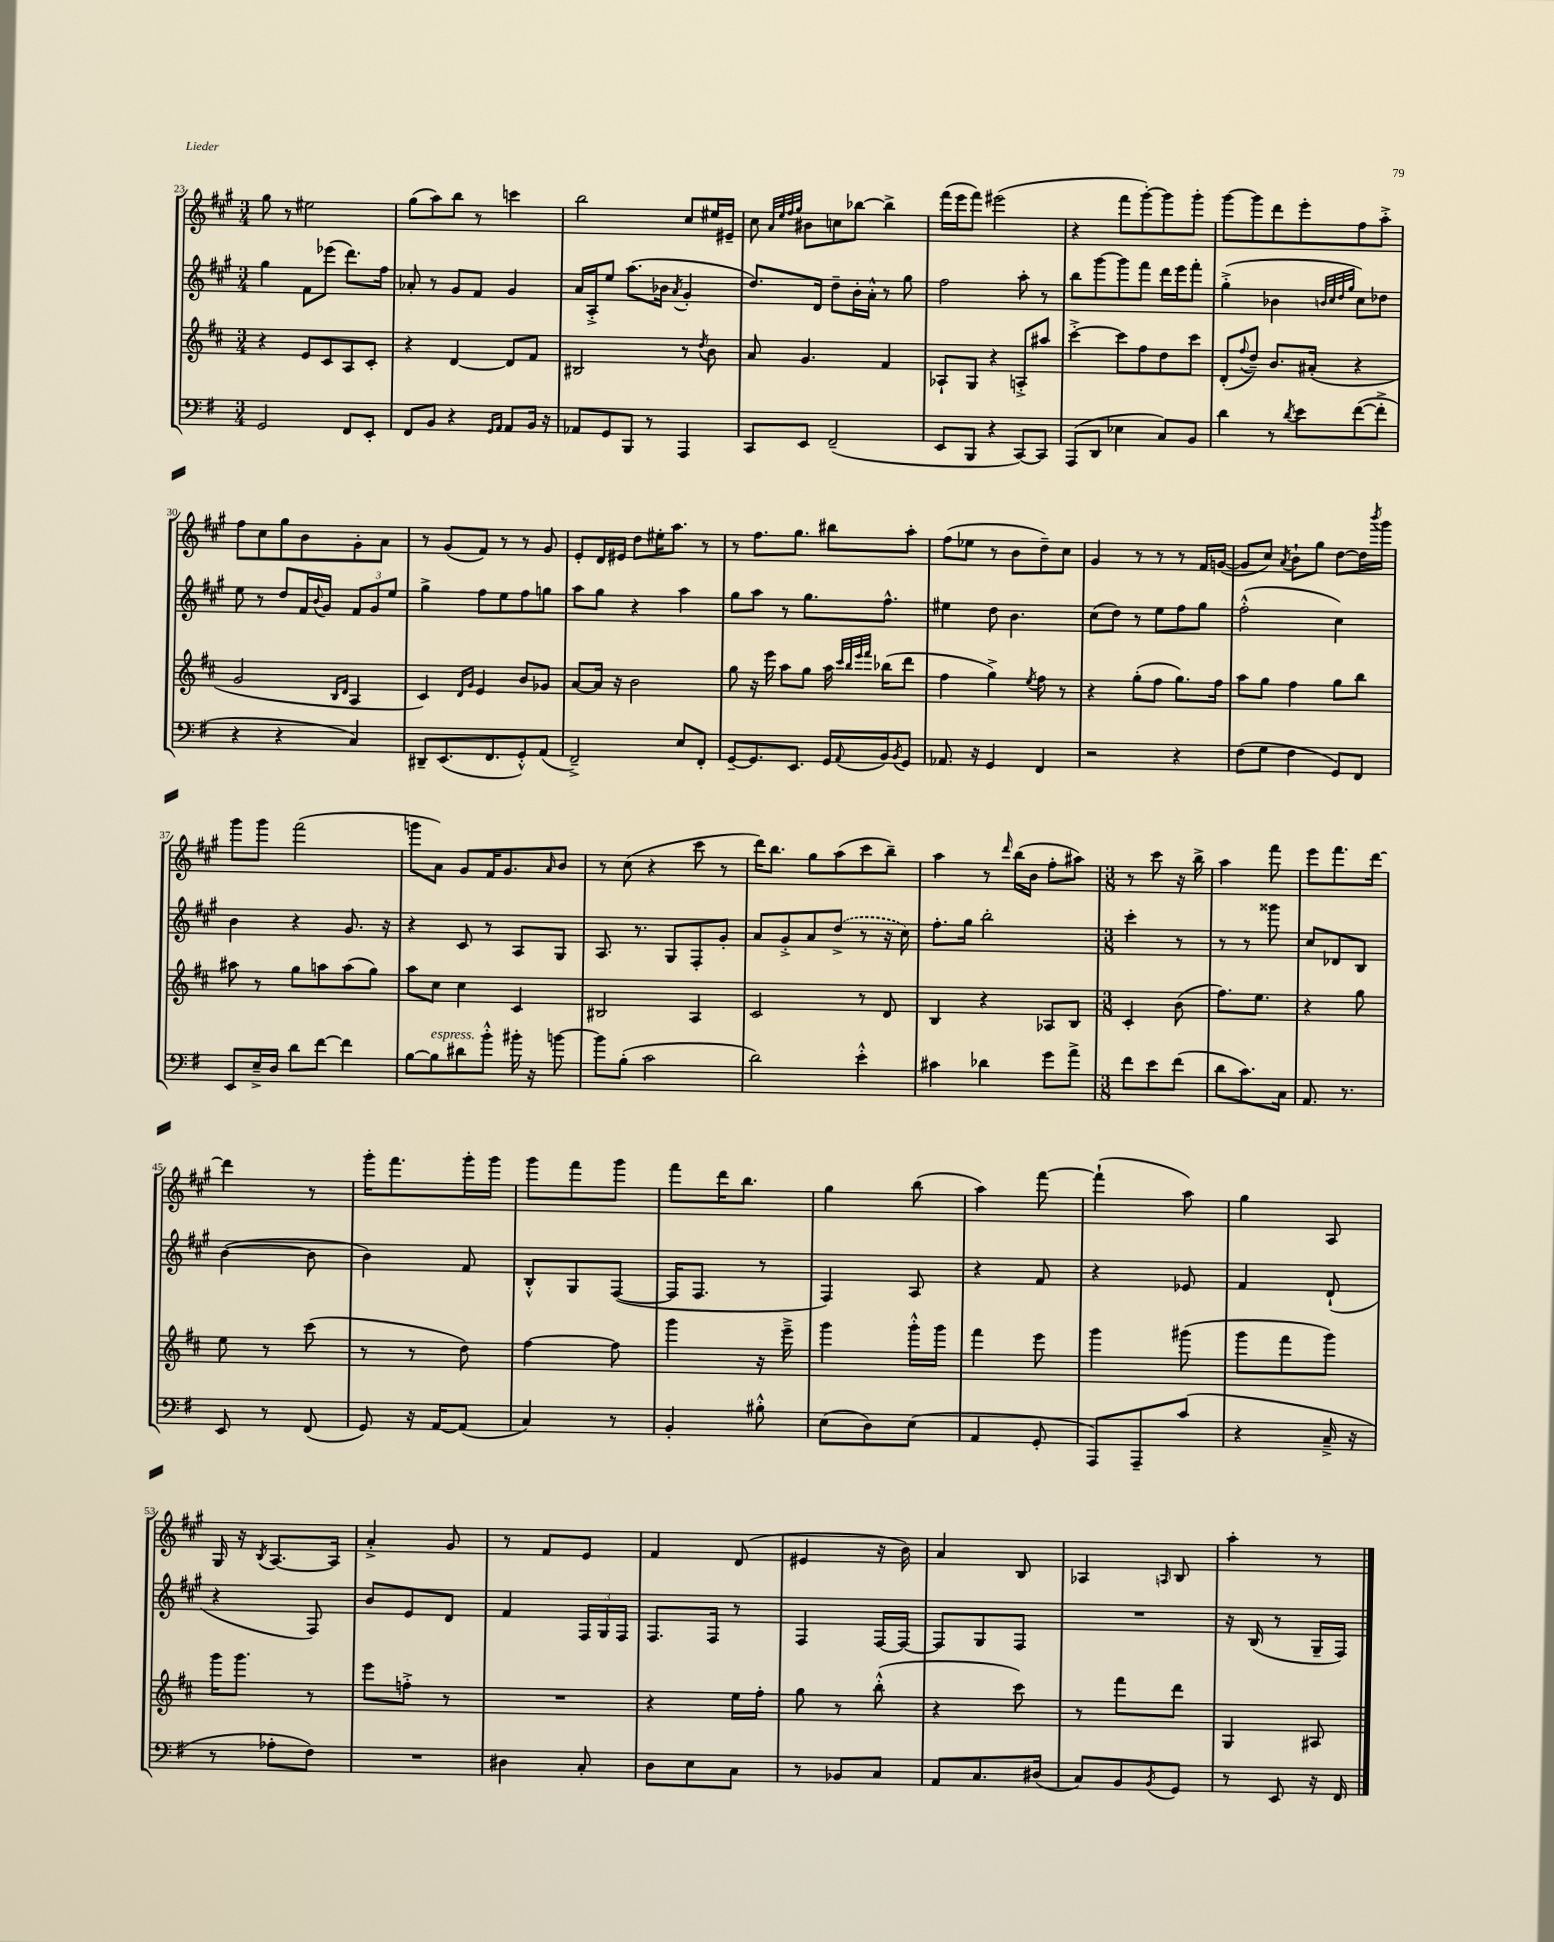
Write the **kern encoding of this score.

**kern	**kern	**kern	**kern
*staff4	*staff3	*staff2	*staff1
*clefF4	*clefG2	*clefG2	*clefG2
*k[f#]	*k[f#c#]	*k[f#c#g#]	*k[f#c#g#]
*M3/4	*M3/4	*M3/4	*M3/4
2GG	4r	4gg#	8gg#
.	.	.	8r
.	8e	8f#	2ee#
.	8c#	(8eee-	.
8FF#	8A	8.ddd)	.
8EE'	8c#'	.	.
.	.	16ff#	.
=	=	=	=
8FF#	4r	8a-'	(8gg#
8BB	.	8r	8aa)
4r	[4d	8g#	8bb
.	.	8f#	8r
16qqGG	.	.	.
16qqAA	.	.	.
8AA	8d]	4g#	4ccc
16BB	8f#	.	.
16r	.	.	.
=	=	=	=
8AA-	2B#	16a	2bb
.	.	16A'^	.
8GG	.	8ee	.
8BBB	.	(8.aa	.
8r	.	.	.
.	.	16b-	.
.	.	8qa	.
4AAA	8r	4g#'	8cc#
.	8qdd	.	.
.	8b	.	16ee#
.	.	.	16e#~
=	=	=	=
8CC	8a	8.dd)	8cc#
.	.	.	32qqa
.	.	.	32qqee
.	.	.	32qqff#
.	.	.	32qqgg#
8EE	4.g	.	8b#
.	.	16d	.
(2FF#~	.	8dd~	8cc
.	.	16b'	[8bb-
.	.	16a'^^	.
.	4f#	8r	4bb-^]
.	.	8gg#	.
=	=	=	=
8EE	8A-`	2ff#	(16fff#
.	.	.	16eee
8BBB	8G	.	8fff#)
4r	4r	.	(2eee#
[8CC)	8A'^	8aa'	.
8CC]	8aa#	8r	.
=	=	=	=
(8AAA	[4ccc#'^	8bb	4r
8DD	.	[8ggg#	.
4E-	8ccc#]	8ggg#]	8fff#
.	8ff#	8fff#	[8ggg#')
8C)	8dd	16ddd	8ggg#]
.	.	16eee	.
8BB	8ccc#	8fff#'	8ggg#'
=	=	=	=
4d	(8d'	(4gg#'^	[8ggg#
.	8qqff#	.	.
.	8dd~)	.	8ggg#]
8r	8.b	4b-	8ddd
8qd	.	.	.
8e	.	.	8eee'
.	(16a#'	.	.
.	.	32qqb	.
.	.	32qqcc#	.
.	.	32qqdd	.
.	.	32qqgg#	.
([8f#	4r	8cc#)	8ff#
8f#'^]	.	8dd-	8aa'^
=	=	=	=
4r	2g	8ee	8ff#
.	.	8r	8cc#
4r	.	8dd	8gg#
.	.	16f#	8b
.	.	8qqb	.
.	.	16g#	.
.	16qqB	.	.
.	16qqd	.	.
4C)	4A	12f#	8g#'
.	.	12g#	.
.	.	.	8a
.	.	12ee	.
=	=	=	=
8DD#~	4c#)	4gg#^	8r
(8.EE	.	.	(8g#
.	16qqd	.	.
.	16qqg	.	.
.	4e	8ff#	8f#)
8.FF#	.	.	.
.	.	8ee	8r
8GG'^^)	8b	8ff#	8r
(8AA	8g-	8gg	8g#
=	=	=	=
2FF#~^)	[8a	8aa	8e'
.	16a]	8gg#	16d
.	16r	.	16e#
.	2b	4r	8dd
.	.	.	16ee#'
.	.	.	8.aa
8E	.	4aa	.
8FF#'	.	.	8r
=	=	=	=
[8GG~	8gg	8gg#	8r
8.GG]	16r	8aa	8.ff#
.	16eee	.	.
.	8aa	8r	.
8.EE	.	.	8.gg#
.	8gg	8.gg#	.
16GG	16aa	.	8bb#
.	32qqccc#	.	.
.	32qqbb	.	.
.	32qqeee	.	.
8qqAA	32qqfff#	.	.
16BB	(16bb-	8.ff#^^	.
8qBB	.	.	.
8GG	8ddd	.	8aa'
=	=	=	=
8.AA-	4ff#	4ee#	(8ff#
.	.	.	8ee-
16r	.	.	.
4GG	4gg^)	8dd	8r
.	.	4.b	8b
.	8qee	.	.
4FF#	8ff#	.	8dd~)
.	8r	.	8cc#
=	=	=	=
2r	4r	(8cc#	4g#
.	.	8dd)	.
.	(8gg'	8r	8r
.	8ff#	8ee	8r
4r	8.gg)	8ff#	8r
.	.	8gg#	16f#
.	16ff#	.	([16g
=	=	=	=
(8F#	8aa	(2ff#'^^	8g]
8G	8gg	.	8cc#)
.	.	.	8qa
4F#	4ff#	.	8b`
.	.	.	8gg#
8GG)	8gg	4cc#)	[8dd
8FF#	8bb	.	16dd]
.	.	.	8qbbb
.	.	.	16ggg#
=	=	=	=
8EE	8aa#	4b	8ggg#
16E~^	8r	.	8ggg#
16D	.	.	.
8d	8gg	4r	(2fff#
[8f#	8aa	.	.
4f#]	(8aa	8.g#	.
.	8gg)	.	.
.	.	16r	.
=	=	=	=
[8B	8aa	4r	8ggg
8B]	8cc#	.	8a)
8d#	4cc#	8c#	8g#
8b'^^	.	8r	16f#
.	.	.	8.g#
16b#'	4c#	8A	.
16r	.	.	.
.	.	.	16qqa
[8b	.	8G#	8b
=	=	=	=
8b]	2B#	8.A	8r
(8B'	.	.	(8cc#
.	.	8.r	.
2c	.	.	4r
.	.	8G#	.
.	4A	8F#'	8ccc#
.	.	8g#'	8r
=	=	=	=
2d)	2c#	8a	16ddd)
.	.	.	8.bb
.	.	8g#'^	.
.	.	8a	8gg#
.	.	(8dd^	(8aa
4e'^^	8r	8r	8ccc#
.	8d	16r	8bb~)
.	.	16cc#)	.
=	=	=	=
4c#	4B	8.ff#'	4aa
.	.	16gg#	.
4d-	4r	2bb'	8r
.	.	.	16qqddd
.	.	.	(16bb
.	.	.	16b
8g	8A-	.	8ff#'
8a^	8B	.	8aa#)
=	=	=	=
*M3/8	*M3/8	*M3/8	*M3/8
8f#	4c#'	4ccc#'	8r
8e	.	.	8ccc#
(8f#	(8b	8r	16r
.	.	.	16bb^
=	=	=	=
8d	8.ff#)	8r	4aa
8.c)	.	8r	.
.	8.ee	.	.
.	.	8ggg##	8fff#
16C	.	.	.
=	=	=	=
8.AA	4r	8cc#	8eee
.	.	8d-	8.fff#
8.r	.	.	.
.	8gg	8B	.
.	.	.	[16ddd
=	=	=	=
8EE	8ee	([4b	4ddd]
8r	8r	.	.
(8FF#	(8ccc#	8b]	8r
=	=	=	=
8GG)	8r	4b)	16ggg#'
.	.	.	8.fff#
16r	8r	.	.
[16AA	.	.	.
(8AA]	8dd)	8f#	16ggg#'
.	.	.	16ggg#
=	=	=	=
4C)	[4ff#	8B'^^	8ggg#
.	.	8G#	8fff#
8r	8ff#]	([8F#	8ggg#
=	=	=	=
4BB'	4ggg	16F#]	8fff#
.	.	8.F#	.
.	.	.	16ddd
.	.	.	8.bb
8B#'^^	16r	8r	.
.	16eee~^	.	.
=	=	=	=
(8E	4ggg	4F#)	4gg#
8D)	.	.	.
(8E	16ggg'^^	8A	(8bb
.	16ggg	.	.
=	=	=	=
4AA	4fff#	4r	4aa)
8GG'	8eee	8f#	[8fff#
=	=	=	=
8AAA)	4ggg	4r	(4fff#`]
8AAA~	.	.	.
(8c	(8ggg#	8e-	8aa)
=	=	=	=
4r	8ggg	4f#	4gg#
.	8fff#	.	.
16C~^	8ggg)	(8d`	8A
16r	.	.	.
=	=	=	=
8r	16ggg	4r	16G#
.	8.ggg	.	16r
.	.	.	8qB
8A-'	.	.	[8.A
8F#)	8r	8F#)	.
.	.	.	16A]
=	=	=	=
4.r	8eee	8b	4a'^
.	8ff'^	8e	.
.	8r	8d	8g#
=	=	=	=
4D#	4.r	4f#	8r
.	.	.	8f#
8C'	.	24F#	8e
.	.	24G#	.
.	.	24F#	.
=	=	=	=
8D	4r	8.F#	4f#
8E	.	.	.
.	.	16F#	.
8C	16ee	8r	(8d
.	16ff#'	.	.
=	=	=	=
8r	8gg	4F#	4e#
8BB-	8r	.	.
8C	(8bb'^^	[16F#	16r
.	.	16F#_	16b)
=	=	=	=
8AA	4r	8F#]	4a
8.C	.	8G#	.
.	8ccc#)	8F#	8B
(16D#	.	.	.
=	=	=	=
8C)	8r	4.r	4A-
8BB	8fff#	.	.
8qBB	.	.	16qqA
8GG	8ddd	.	8B
=	=	=	=
8r	4G	16r	4aa'
.	.	(16B	.
8EE	.	8r	.
16r	8A#	16G#~	8r
16FF#	.	16F#)	.
==	==	==	==
*-	*-	*-	*-
